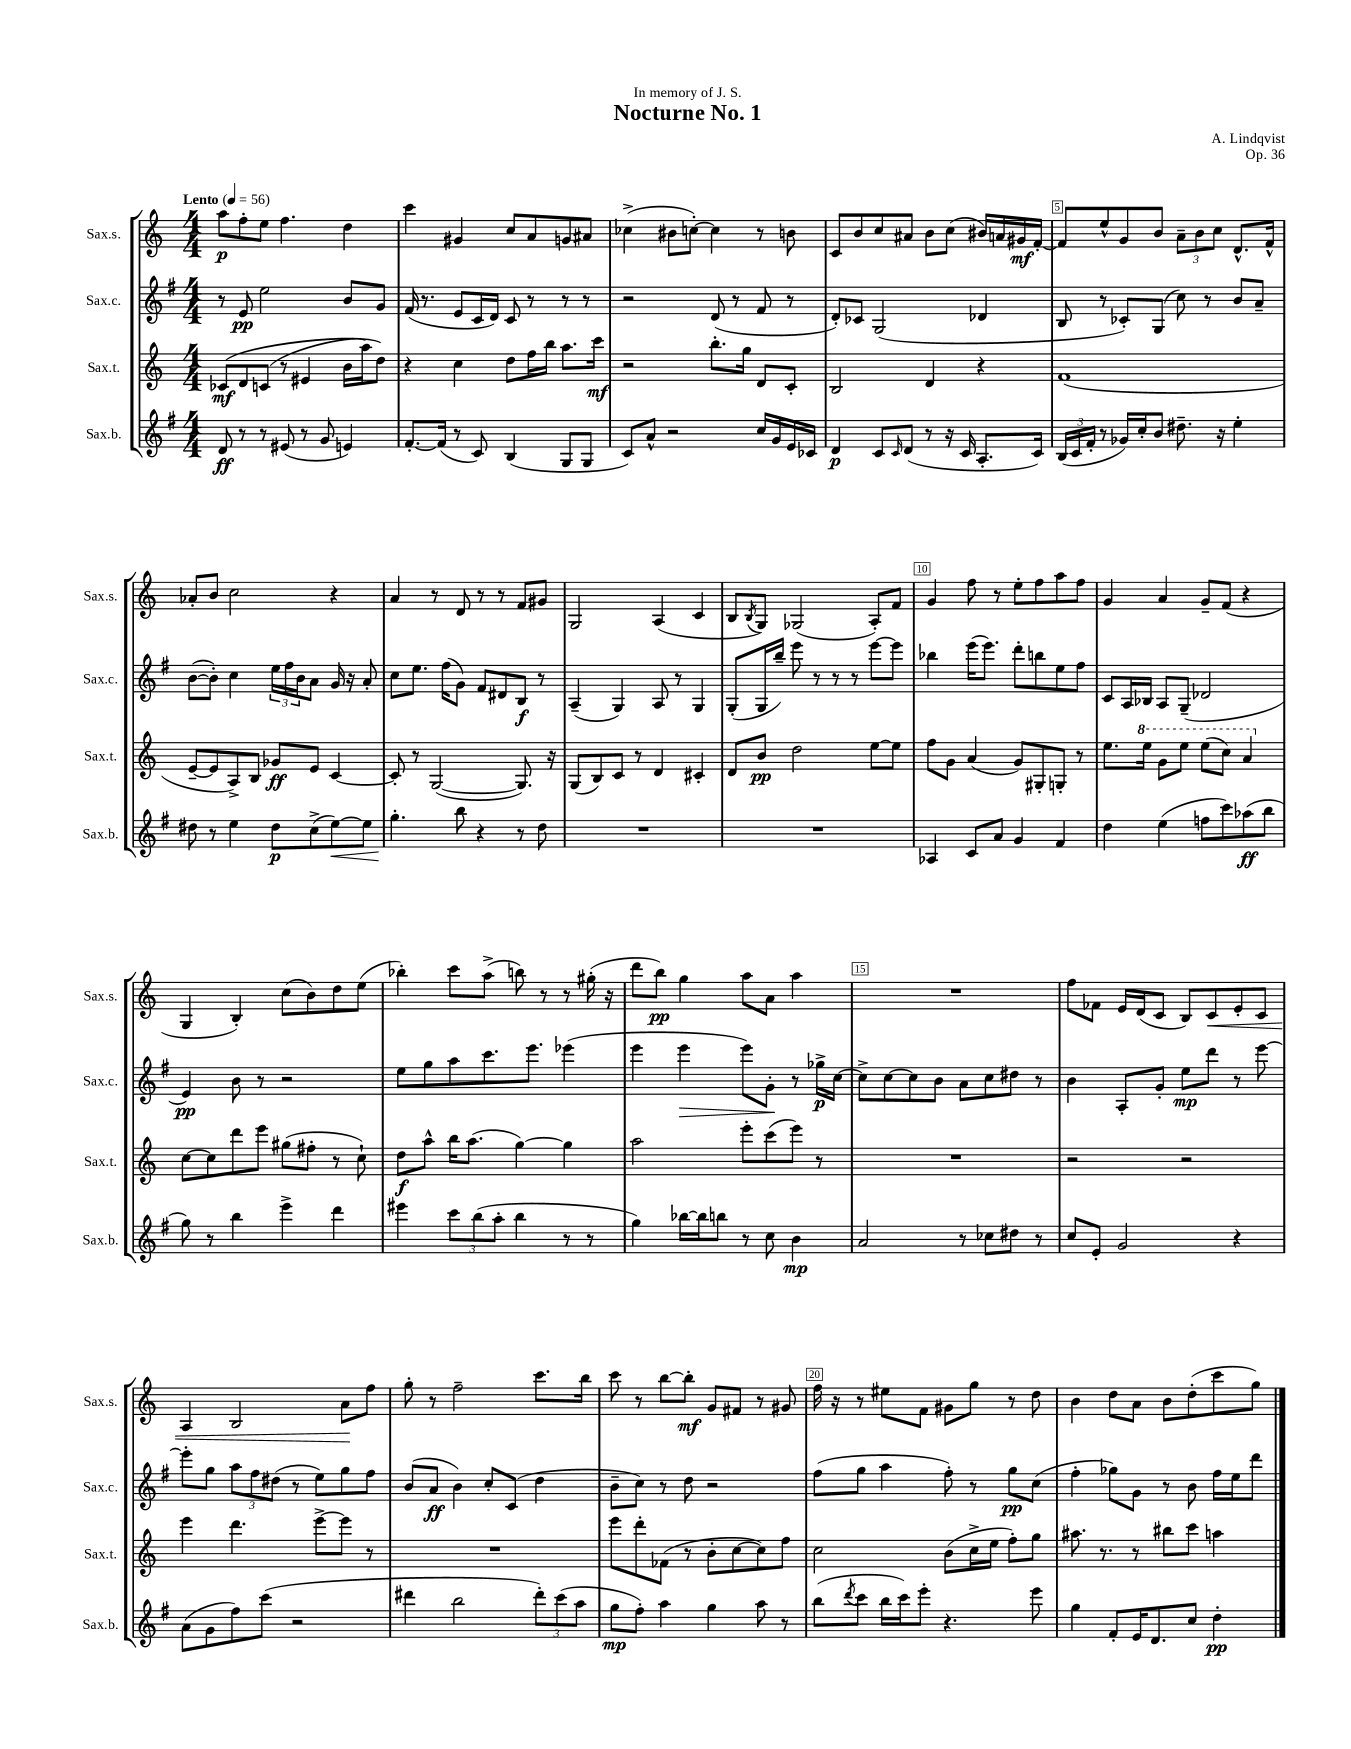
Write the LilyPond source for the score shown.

\header { title = "Nocturne No. 1" composer = "A. Lindqvist" dedication = "In memory of J. S." opus = "Op. 36" }
<<
\new StaffGroup <<
\new Staff = "s0" \with { instrumentName = "Sax.s." shortInstrumentName = "Sax.s." } {
    \clef treble \key c \major \numericTimeSignature \time 4/4 \tempo "Lento" 4 = 56
    a''8\p f''8-. e''8 f''4. d''4 |
    c'''4 gis'4 c''8 a'8 g'8 ais'8 |
    ces''4->( bis'8 c''8~-.) c''4 r8 b'8 |
    c'8 b'8 c''8 ais'8 b'8 c''8( bis'16) a'16 gis'16\mf f'16~-. |
    f'8 e''8-^ g'8 b'8 \tuplet 3/2 { a'8-- b'8 c''8 } d'8.-^ f'16-^ |
    aes'8-. b'8 c''2 r4 |
    a'4 r8 d'8 r8 r8 f'8 gis'8 |
    g2 a4( c'4 |
    b8 \acciaccatura { b8 } g8) ges2( a8-.) f'8 |
    g'4 f''8 r8 e''8-. f''8 a''8 f''8 |
    g'4 a'4 g'8-- f'8( r4 |
    g4 b4-.) c''8( b'8) d''8 e''8( |
    bes''4-.) c'''8 a''8->( b''8) r8 r8 gis''16-.( r16 |
    d'''8 b''8\pp) g''4 a''8 a'8 a''4 |
    R1 |
    f''8 fes'8 e'16 d'16( c'8 b8) c'8\< e'8-. c'8 |
    a4 b2 a'8\! f''8 |
    g''8-. r8 f''2-- c'''8. b''16 |
    c'''8 r8 b''8~ b''8-.\mf g'8 fis'8 r8 gis'8 |
    f''16 r16 r8 eis''8 f'8 gis'8 g''8 r8 d''8 |
    b'4 d''8 a'8 b'8 d''8-.( c'''8 g''8) \bar "|." |
}
\new Staff = "s1" \with { instrumentName = "Sax.c." shortInstrumentName = "Sax.c." } {
    \clef treble \key g \major \numericTimeSignature \time 4/4
    r8 e'8\pp e''2 b'8 g'8 |
    fis'16( r8. e'8 c'16 d'16) c'8 r8 r8 r8 |
    r2 d'8( r8 fis'8 r8 |
    d'8-.) ces'8 g2( des'4 |
    b8 r8 ces'8-.) g8( c''8) r8 b'8 a'8-- |
    b'8~( b'8-.) c''4 \tuplet 3/2 { e''16 fis''16 b'16 } a'8 g'16 r16 a'8-. |
    c''8 e''8. fis''16( g'8) fis'8 dis'8 b8\f r8 |
    a4--( g4) a8 r8 g4 |
    g8-.( g16 b''16--) e'''8 r8 r8 r8 e'''8~ e'''8 |
    bes''4 e'''16( e'''8.) d'''8-. b''8 e''8 fis''8 |
    c'8 a16 bes16 a8 g8--( des'2 |
    e'4\pp) b'8 r8 r2 |
    e''8 g''8 a''8 c'''8. e'''8. ees'''4( |
    e'''4 e'''4\> e'''8) g'8-.\! r8 ges''16->\p c''16~ |
    c''8-> c''8~ c''8 b'8 a'8 c''8 dis''8 r8 |
    b'4 a8-. g'8-. e''8\mp d'''8 r8 e'''8~ |
    e'''8-. g''8 \tuplet 3/2 { a''8 fis''8 dis''8( } r8 e''8) g''8 fis''8 |
    b'8( a'8\ff b'4) c''8-. c'8( d''4 |
    b'8-- c''8) r8 d''8 r2 |
    fis''8( g''8 a''4 fis''8-.) r8 g''8\pp c''8( |
    fis''4-. ges''8) g'8 r8 b'8 fis''16 e''16 d'''8 \bar "|." |
}
\new Staff = "s2" \with { instrumentName = "Sax.t." shortInstrumentName = "Sax.t." } {
    \clef treble \key c \major \numericTimeSignature \time 4/4
    ces'8\mf\( d'8 c'8( r8 eis'4 b'16 a''16) d''8\) |
    r4 c''4 d''8 f''16 b''16 a''8. c'''16\mf |
    r2 b''8.-. g''16 d'8 c'8-. |
    b2 d'4 r4 |
    f'1( |
    e'8~-- e'8 a8->) b8 ges'8\ff e'8 c'4~ |
    c'8-. r8 g2~( g8.) r16 |
    g8( b8) c'8 r8 d'4 cis'4-. |
    d'8 b'8\pp d''2 e''8~ e''8 |
    f''8 g'8 a'4( g'8) gis8-. g8-. r8 |
    e''8. \ottava #1 e'''16 g''8 e'''8 e'''8( c'''8) a''4 \ottava #0 |
    c''8~ c''8 d'''8 e'''8 gis''8( fis''8-. r8 c''8-!) |
    d''8\f a''8-^ b''16 a''8.( g''4~) g''4 |
    a''2 e'''8-. c'''8( e'''8) r8 |
    R1 |
    r2 r2 |
    e'''4 d'''4. e'''8~-> e'''8 r8 |
    R1 |
    e'''8 d'''8-. fes'8( r8 b'8-. c''8~ c''8) f''8 |
    c''2 b'8( c''16-> e''16 f''8-.) g''8 |
    ais''8. r8. r8 bis''8 c'''8 a''4 \bar "|." |
}
\new Staff = "s3" \with { instrumentName = "Sax.b." shortInstrumentName = "Sax.b." } {
    \clef treble \key g \major \numericTimeSignature \time 4/4
    d'8\ff r8 r8 eis'8( r8 g'8 e'4) |
    fis'8.~-. fis'16( r8 c'8) b4( g8 g8 |
    c'8) a'8-^ r2 c''16 g'16 e'16 ces'16 |
    d'4\p c'8 \grace { c'16 } d'8( r8 r16 c'16 a8.-. c'16) |
    \tuplet 3/2 { b16( c'16 fis'16-. } r8 ges'16) c''16-. b'8 dis''8.-- r16 e''4-. |
    dis''8 r8 e''4 dis''8\p c''8->( e''8~\<) e''8 |
    g''4.-.\! b''8 r4 r8 d''8 |
    R1 |
    R1 |
    aes4 c'8 a'8 g'4 fis'4 |
    d''4 e''4( f''8 c'''8) aes''8\ff( b''8 |
    g''8) r8 b''4 e'''4-> d'''4 |
    eis'''4 \tuplet 3/2 { c'''8 b''8( a''8-. } b''4 r8 r8 |
    g''4) bes''16~ bes''16 b''8 r8 c''8 b'4\mp |
    a'2 r8 ces''8 dis''8 r8 |
    c''8 e'8-. g'2 r4 |
    a'8( g'8 fis''8) c'''8( r2 |
    dis'''4 b''2 \tuplet 3/2 { dis'''8-.) c'''8( a''8 } |
    g''8\mp fis''8-.) a''4 g''4 a''8 r8 |
    b''8( \acciaccatura { d'''8 } c'''8 b''16 c'''16) e'''8-. r4. e'''8 |
    g''4 fis'8-. e'16 d'8. c''8 d''4-.\pp \bar "|." |
}
>>
>>
\layout { \context { \Score \override BarNumber.break-visibility = ##(#f #t #t) barNumberVisibility = #(every-nth-bar-number-visible 5) \override BarNumber.stencil = #(make-stencil-boxer 0.1 0.3 ly:text-interface::print) } }
